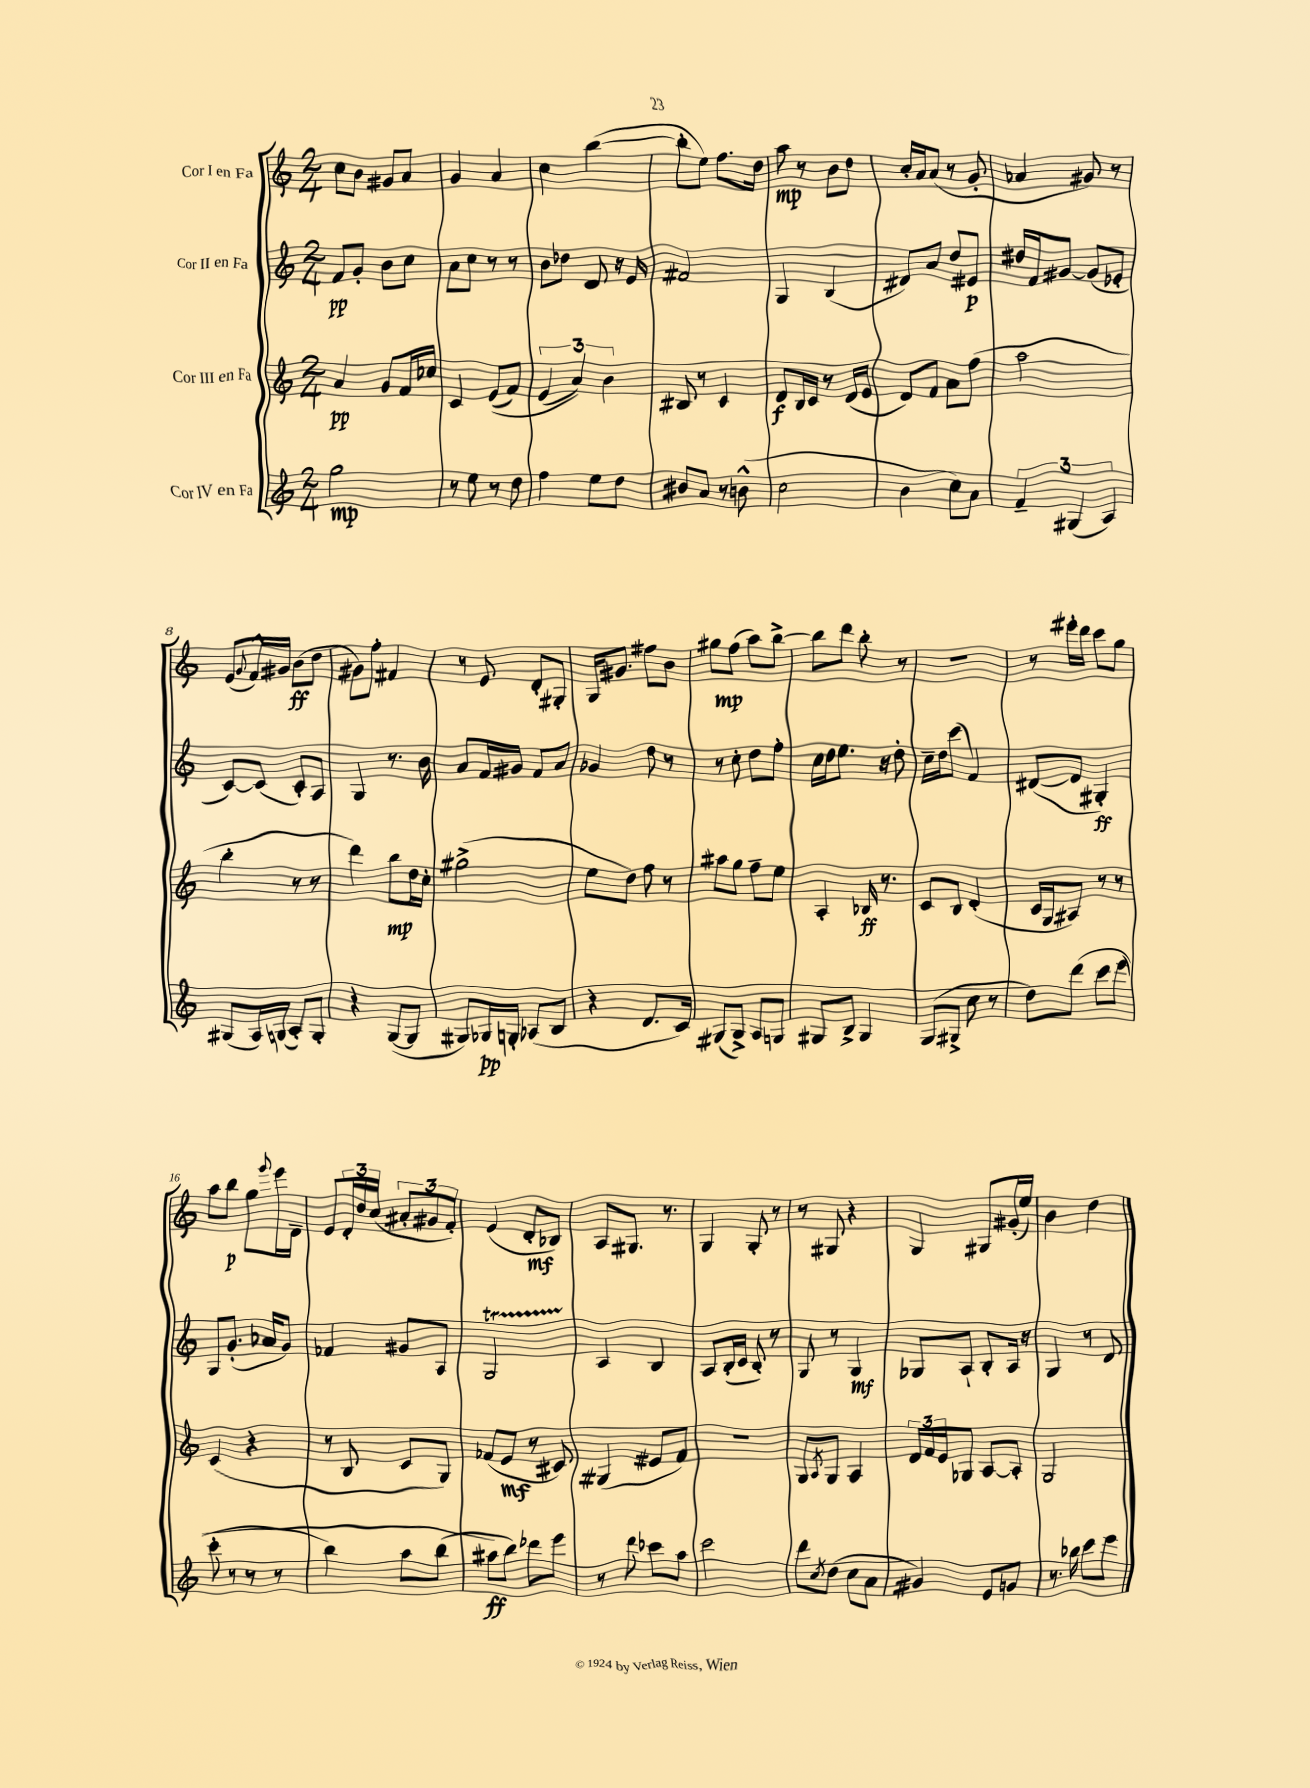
<<
\new StaffGroup <<
\new Staff = "s0" \with { instrumentName = "Cor I en Fa" } {
    \clef treble \key c \major \numericTimeSignature \time 2/4
    c''8 b'8 gis'8 a'8 |
    g'4 a'4 |
    c''4 b''4~( |
    b''8-. e''8) f''8. d''16 |
    a''8\mp r8 b'8 d''8 |
    c''16-. a'16 a'8( r8 g'8-. |
    aes'4 gis'8) r8 |
    e'8( \appoggiatura { g'8 } f'16-^) gis'16 b'8\ff( d''8 |
    gis'8) f''8-. fis'4 |
    r8 e'8 d'8-. gis8-. |
    g16 gis'8. fis''8 b'8 |
    gis''8\mp f''8( a''8) b''8~-> |
    b''8 d'''8 b''8-. r8 |
    R2 |
    r8 eis'''16-. d'''16 c'''8 g''8 |
    a''8 b''8\p g''8 \appoggiatura { g'''8 } e'''16 d'16-- |
    e'8 \tuplet 3/2 { d'16-. d''16 c''16( } \tuplet 3/2 { ais'8-. gis'8 f'8-.) } |
    e'4( d'8-.\mf bes8) |
    a8 gis8. r8. |
    g4 g8-. r8 |
    r8 gis8 r4 |
    g4 gis8 gis'16-.( e''16) |
    b'4 d''4 \bar "|." |
}
\new Staff = "s1" \with { instrumentName = "Cor II en Fa" } {
    \clef treble \key c \major \numericTimeSignature \time 2/4
    f'8\pp g'8-. b'8 c''8 |
    a'8 c''8 r8 r8 |
    b'8 des''8 d'8 r16 e'16 |
    fis'2 |
    g4 b4( |
    dis'8) a'8 d''8 eis'8\p |
    dis''16 f'16 gis'8~ gis'8( ees'8-. |
    c'8~) c'8( c'8-.) a8 |
    g4 r8. b'16 |
    a'8 f'16 gis'16 f'8 a'8 |
    ges'4 d''8 r8 |
    r8 c''8-. d''8 f''8-. |
    c''16 d''16 e''8. r16 d''8-. |
    c''16-- d''16 c'''8( f'4) |
    dis'8~( dis'8 gis4-.\ff) |
    g8 g'8.-.( aes'16 g'8) |
    fes'4 gis'8 a8 |
    g2\startTrillSpan |
    a4\stopTrillSpan b4 |
    a8 b16-.( c'16 b8-.) r8 |
    g8 r8 g4\mf |
    ges8 a8-! b8-. a16 r16 |
    g4 r8 d'8 \bar "|." |
}
\new Staff = "s2" \with { instrumentName = "Cor III en Fa" } {
    \clef treble \key c \major \numericTimeSignature \time 2/4
    a'4\pp g'8 f'16 ces''16 |
    c'4 e'8(\( f'8) |
    \tuplet 3/2 { e'4( a'4)\) b'4 } |
    bis8 r8 c'4 |
    d'8\f b16 c'16 r8 d'16( e'16 |
    d'8) f'8 a'8 f''8( |
    a''2 |
    b''4-. r8 r8 |
    d'''4) b''8\mp d''16 c''16-. |
    gis''2->( |
    e''8 d''8) f''8 r8 |
    ais''8 g''8 f''8-- e''8 |
    a4-. bes16\ff r8. |
    c'8 b8 d'4-.( |
    c'16 g16 ais8) r8 r8 |
    c'4( r4 |
    r8 b8 c'8 g8) |
    fes'8( e'8\mf r8 cis'8) |
    gis4( eis'8 f'8) |
    R2 |
    g8 \acciaccatura { a8 } g8 a4 |
    \tuplet 3/2 { d'16 f'16 e'16 } ges8 a8~ a8-. |
    g2 \bar "|." |
}
\new Staff = "s3" \with { instrumentName = "Cor IV en Fa" } {
    \clef treble \key c \major \numericTimeSignature \time 2/4
    g''2\mp |
    r8 e''8 r8 d''8 |
    f''4 e''8 d''8 |
    bis'8 a'8 r8 b'8-^( |
    c''2 |
    b'4 c''8) a'8 |
    \tuplet 3/2 { f'4-- gis4( a4) } |
    gis8( a16) g16( a8-.) g8-. |
    r4 g8~( g8 |
    gis8) ges16\pp g16-. aes8( b8 |
    r4 d'8. c'16) |
    gis8( gis8->) a8 g8 |
    gis8 b8-> gis4 |
    g8( gis8-> c''8 r8 |
    d''8) d'''8\( c'''8 e'''8( |
    c'''8-. r8 r8 r8 |
    b''4) a''8 b''8( |
    ais''8\ff\) b''8) des'''8 e'''8 |
    r8 d'''8 ces'''8 a''8 |
    c'''2 |
    d'''8 \acciaccatura { c''8 } d''8( c''8 a'8 |
    gis'4) e'8 g'8 |
    r8. bes''16 c'''8 e'''8 \bar "|." |
}
>>
>>
